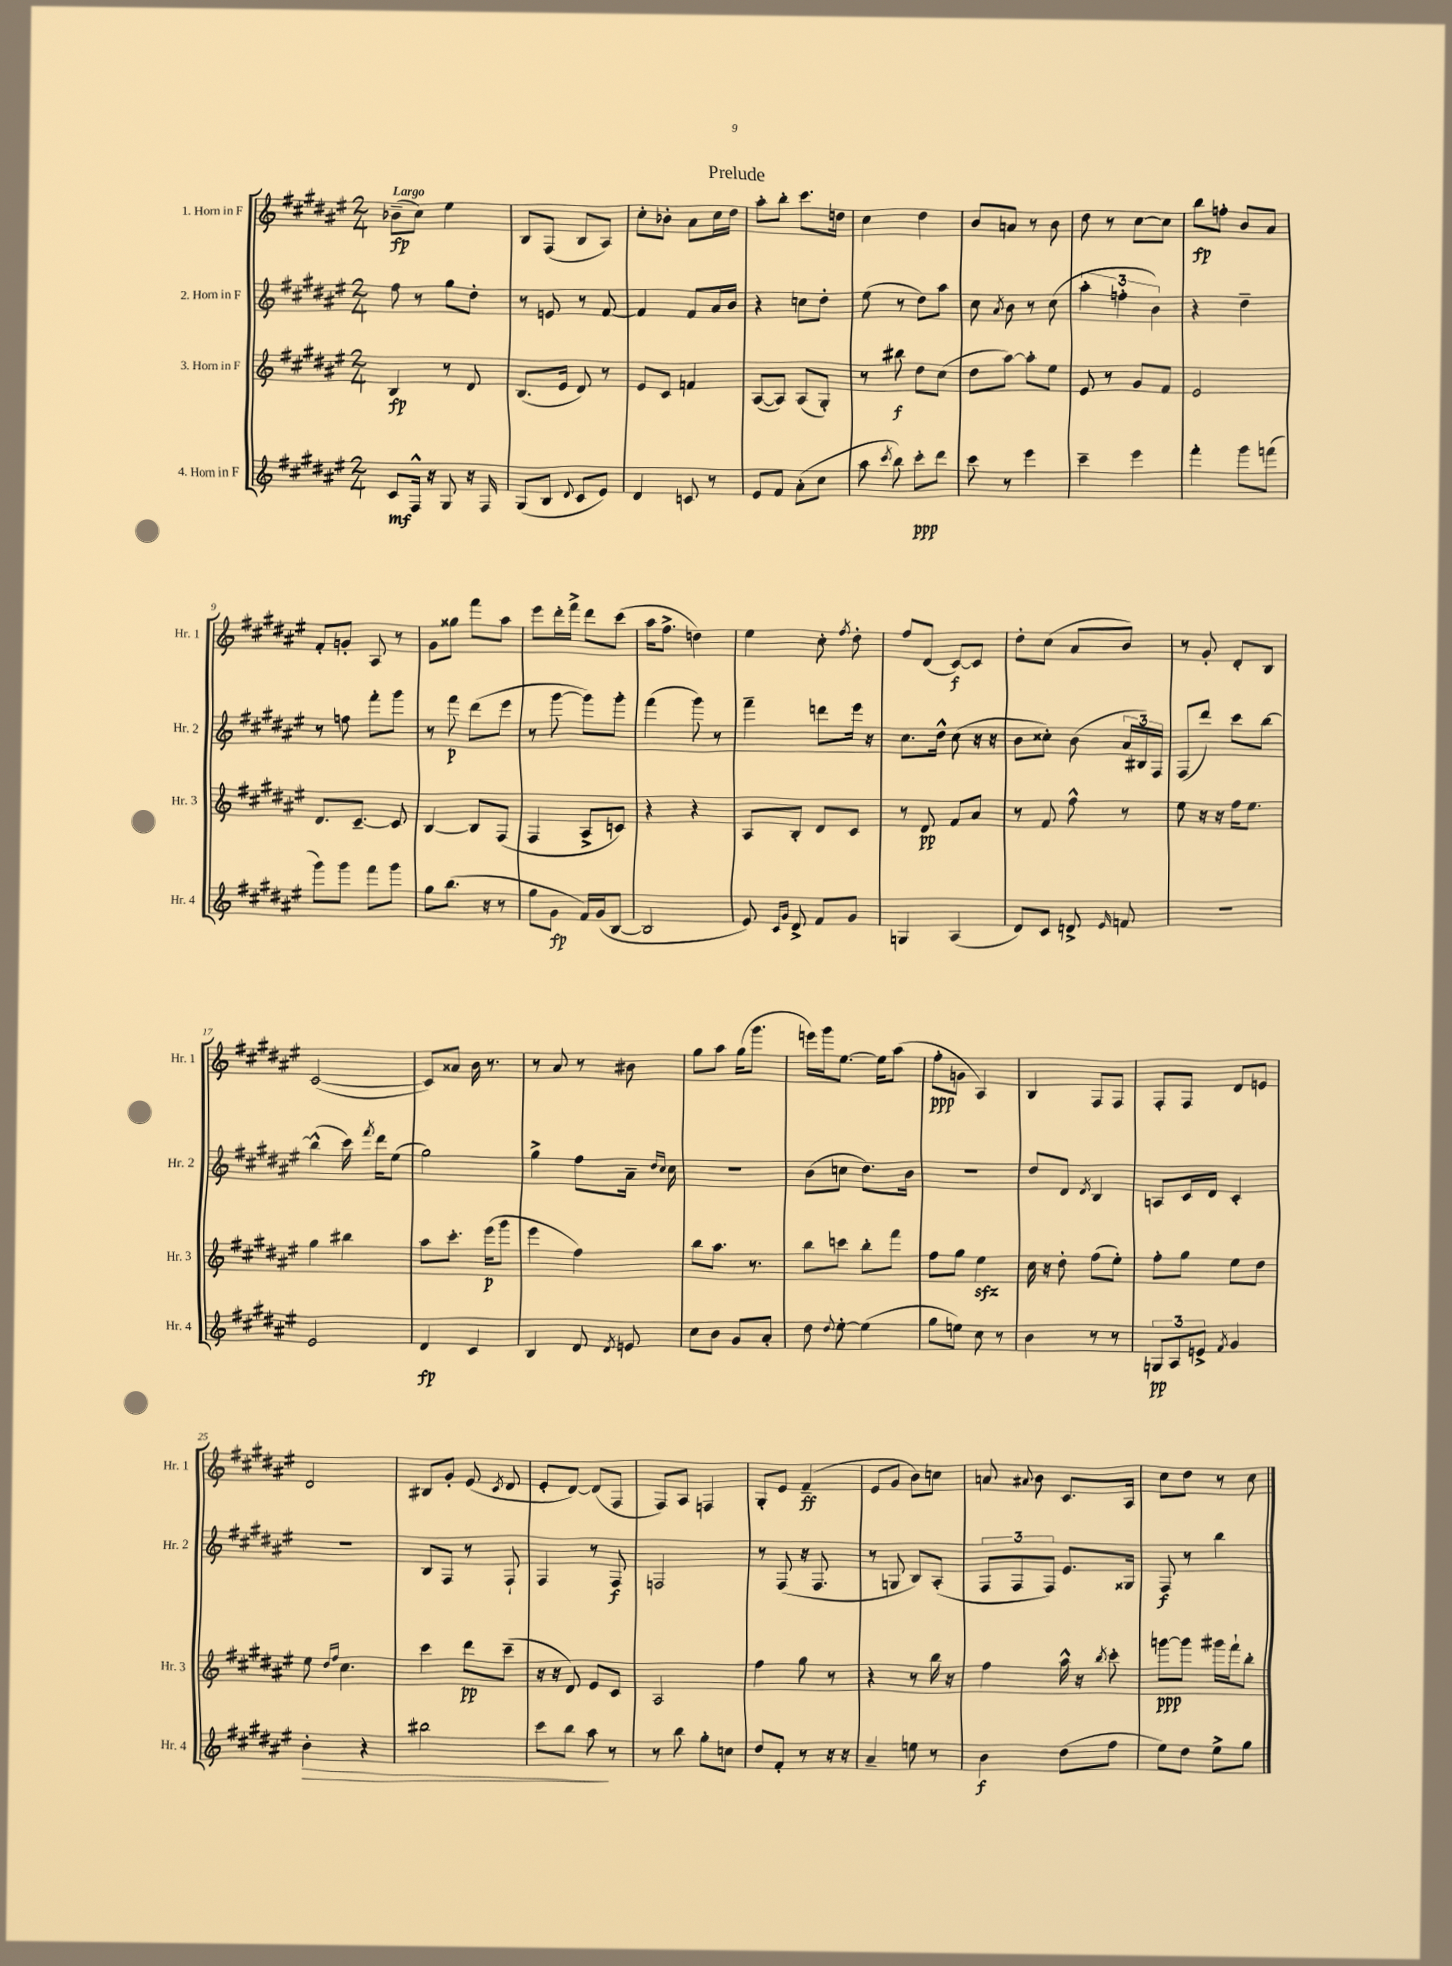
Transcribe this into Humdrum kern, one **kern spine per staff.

**kern	**dynam	**kern	**dynam	**kern	**dynam	**kern	**dynam
*part4	*part4	*part3	*part3	*part2	*part2	*part1	*part1
*staff4	*staff4	*staff3	*staff3	*staff2	*staff2	*staff1	*staff1
*I"4. Horn in F	*	*I"3. Horn in F	*	*I"2. Horn in F	*	*I"1. Horn in F	*
*I'Hr. 4	*	*I'Hr. 3	*	*I'Hr. 2	*	*I'Hr. 1	*
*clefG2	*	*clefG2	*	*clefG2	*	*clefG2	*
*k[f#c#g#d#a#e#]	*	*k[f#c#g#d#a#e#]	*	*k[f#c#g#d#a#e#]	*	*k[f#c#g#d#a#e#]	*
*M2/4	*	*M2/4	*	*M2/4	*	*M2/4	*
=1	=1	=1	=1	=1	=1	=1	=1
!	!	!	!	!	!	!LO:TX:a:B:t=Largo	!
8c#/L	mf	4B/	fp	8ff#\	.	(8b-X~\L	fp
16F#^^/Jk	.	.	.	8r	.	8cc#\J)	.
16r	.	.	.	.	.	.	.
8G#/	.	8r	.	8gg#\L	.	4ee#\	.
16r	.	8d#/	.	8dd#'\J	.	.	.
16F#/	.	.	.	.	.	.	.
=2	=2	=2	=2	=2	=2	=2	=2
(8G#/L	.	(8.B/L	.	8r	.	8B/L	.
8B/J	.	.	.	8en/	.	(8F#/J	.
.	.	16e#/Jk	.	.	.	.	.
8qqd#/	.	.	.	.	.	.	.
8c#/L	.	8d#/)	.	8r	.	8B/L	.
8e#/J)	.	8r	.	[8f#/	.	8A#/J)	.
=3	=3	=3	=3	=3	=3	=3	=3
4d#/	.	8e#/L	.	4f#/]	.	8cc#'\L	.
.	.	8c#/J	.	.	.	8b-X'\J	.
8cn/	.	4fn/	.	8f#/L	.	8a#\L	.
8r	.	.	.	16a#/L	.	16cc#\L	.
.	.	.	.	16b/JJ	.	16dd#\JJ	.
=4	=4	=4	=4	=4	=4	=4	=4
8e#/L	.	([8A#/L	.	4r	.	8aa#'\L	.
8f#/J	.	8A#/J])	.	.	.	8bb'\J	.
(8a#'\L	.	(8A#/L	.	8ccn\L	.	8.ccc#\L	.
8cc#\J	.	8G#'/J)	.	8dd#'\J	.	.	.
.	.	.	.	.	.	16ddn\Jk	.
=5	=5	=5	=5	=5	=5	=5	=5
8aa#\	.	8r	.	(8ee#\	.	4cc#\	.
8qccc#/	.	.	.	.	.	.	.
8bb\)	.	8bb#X\	f	8r	.	.	.
8ccc#'\L	ppp	8dd#\L	.	8dd#\L)	.	4dd#\	.
8ddd#\J	.	(8cc#\J	.	8aa#\J	.	.	.
=6	=6	=6	=6	=6	=6	=6	=6
8ccc#\	.	8dd#\L	.	8cc#\	.	8b/L	.
.	.	.	.	8qa#/	.	.	.
8r	.	[8aa#\J)	.	8b\	.	8an/J	.
4eee#\	.	8aa#'\L]	.	8r	.	8r	.
.	.	8ee#\J	.	(8cc#\	.	8b\	.
=7	=7	=7	=7	=7	=7	=7	=7
4ccc#~\	.	8e#/	.	6aa#'\	.	8dd#\	.
.	.	8r	.	.	.	8r	.
.	.	.	.	6ffn'\	.	.	.
4eee#\	.	8g#/L	.	.	.	[8cc#\L	.
.	.	.	.	6b\)	.	.	.
.	.	8f#/J	.	.	.	8cc#\J]	.
=8	=8	=8	=8	=8	=8	=8	=8
4fff#'\	.	2e#/	.	4r	.	8bb\L	fp
.	.	.	.	.	.	8ffn'\J	.
8ggg#\L	.	.	.	4dd#~\	.	8b/L	.
(8fffn\J	.	.	.	.	.	8a#/J	.
!!LO:LB:g=z
=9	=9	=9	=9	=9	=9	=9	=9
8ggg#\L)	.	8.d#/L	.	8r	.	8f#'/L	.
8ggg#\J	.	.	.	8ffn\	.	8gn'/J	.
.	.	[8.c#~/J	.	.	.	.	.
8fff#\L	.	.	.	8fff#'\L	.	8A#/	.
8ggg#\J	.	8c#/]	.	8ggg#\J	.	8r	.
=10	=10	=10	=10	=10	=10	=10	=10
8gg#\L	.	[4B/	.	8r	.	8g#\L	.
(8.bb\J	.	.	.	8fff#\	p	8gg##X\J	.
.	.	8B/L]	.	(8ddd#\L	.	8fff#\L	.
16r	.	.	.	.	.	.	.
8r	.	(8F#/J	.	8eee#\J	.	8aa#\J	.
=11	=11	=11	=11	=11	=11	=11	=11
8gg#\L	.	4F#/	.	8r	.	8eee#\L	.
8g#\J	fp	.	.	[8ggg#\	.	16ddd#'\L	.
.	.	.	.	.	.	16fff#^\JJ	.
16f#/LL)	.	8A#^/L	.	8ggg#\L])	.	8ddd#\L	.
(16g#/J	.	.	.	.	.	.	.
[8B/J	.	8cn/J)	.	8ggg#'\J	.	(8ccc#\J	.
=12	=12	=12	=12	=12	=12	=12	=12
2B/]	.	4r	.	(4fff#\	.	16aa#\KL	.
.	.	.	.	.	.	8.ff#^\J	.
.	.	4r	.	8ggg#\)	.	4ddn\)	.
.	.	.	.	8r	.	.	.
=13	=13	=13	=13	=13	=13	=13	=13
8e#/)	.	8A#/L	.	4fff#~\	.	4ee#\	.
16qqc#/LL	.	.	.	.	.	.	.
16qqg#/JJ	.	.	.	.	.	.	.
8d#^/	.	8B'/J	.	.	.	.	.
8f#/L	.	8d#/L	.	8dddn\L	.	8cc#'\	.
.	.	.	.	.	.	8qff#/	.
8g#/J	.	8c#/J	.	16eee#\Jk	.	8dd#'\	.
.	.	.	.	16r	.	.	.
=14	=14	=14	=14	=14	=14	=14	=14
4Gn/	.	8r	.	8.cc#\L	.	8ff#/L	.
.	.	8d#/	pp	.	.	(8d#/J	.
.	.	.	.	16dd#^^\Jk	.	.	.
(4A#/	.	8f#/L	.	(8cc#\	.	[8c#/L)	f
.	.	8a#/J	.	16r	.	8c#/J]	.
.	.	.	.	16r	.	.	.
=15	=15	=15	=15	=15	=15	=15	=15
8d#/L)	.	8r	.	8b\L	.	8dd#'\L	.
8c#/J	.	8f#/	.	8cc##X'\J)	.	(8cc#\J	.
8dn^/	.	8ff#^^\	.	(8b\	.	8a#/L	.
16qqe#/	.	.	.	.	.	.	.
8fn/	.	8r	.	24a#/LL	.	8b/J)	.
.	.	.	.	24B#X/)	.	.	.
.	.	.	.	24F#/JJ	.	.	.
=16	=16	=16	=16	=16	=16	=16	=16
2r	.	8ee#\	.	(8F#/L	.	8r	.
.	.	16r	.	8ddd#/J)	.	8g#'/	.
.	.	16r	.	.	.	.	.
.	.	16ff#\KL	.	8ccc#\L	.	8d#'/L	.
.	.	8.ee#\J	.	.	.	.	.
.	.	.	.	[8bb\J	.	8B/J	.
!!LO:LB:g=z
=17	=17	=17	=17	=17	=17	=17	=17
2e#/	.	4gg#\	.	(4bb^^\]	.	([2c#/	.
.	.	4bb#X\	.	16ccc#\)	.	.	.
.	.	.	.	8qfff#/	.	.	.
.	.	.	.	16ddd#\KL	.	.	.
.	.	.	.	(8ee#\J	.	.	.
=18	=18	=18	=18	=18	=18	=18	=18
4d#/	fp	8aa#\L	.	2gg#\)	.	8c#/L])	.
.	.	8.ccc#'\J	.	.	.	8a##X/J	.
4c#/	.	.	.	.	.	16b\	.
.	.	(16eee#\KL	p	.	.	8.r	.
.	.	8ggg#\J	.	.	.	.	.
=19	=19	=19	=19	=19	=19	=19	=19
4B/	.	4eee#\	.	4gg#^\	.	8r	.
.	.	.	.	.	.	8a#/	.
8d#/	.	4ff#\)	.	8ff#\L	.	8r	.
8qd#/	.	.	.	.	.	.	.
8en/	.	.	.	16a#~\Jk	.	8b#X\	.
.	.	.	.	16qqdd#/LL	.	.	.
.	.	.	.	16qqcc#/JJ	.	.	.
.	.	.	.	16cc#\	.	.	.
=20	=20	=20	=20	=20	=20	=20	=20
8cc#\L	.	8bb\L	.	2r	.	8gg#\L	.
8b\J	.	8.aa#\J	.	.	.	8aa#\J	.
8g#/L	.	.	.	.	.	(16gg#\KL	.
.	.	8.r	.	.	.	8.ggg#\J	.
8a#'/J	.	.	.	.	.	.	.
=21	=21	=21	=21	=21	=21	=21	=21
8dd#\	.	8bb\L	.	(8b\L	.	16eeen\LL)	.
.	.	.	.	.	.	16ggg#\J	.
8qqdd#/	.	.	.	.	.	.	.
[8ee#'\	.	8cccn\J	.	8ccn\J	.	[8.ee#\J	.
(4ee#\]	.	8bb'\L	.	8.dd#\L)	.	.	.
.	.	.	.	.	.	16ee#\KL]	.
.	.	8fff#\J	.	.	.	(8aa#\J	.
.	.	.	.	16b\Jk	.	.	.
=22	=22	=22	=22	=22	=22	=22	=22
8gg#\L	.	8ff#\L	.	2r	.	8ff#'\L	ppp
8een\J)	.	8gg#\J	.	.	.	8gn\J	.
8cc#\	.	4ee#zz\	.	.	.	4A#/)	.
8r	.	.	.	.	.	.	.
=23	=23	=23	=23	=23	=23	=23	=23
4b\	.	16cc#\	.	8dd#/L	.	4B/	.
.	.	16r	.	.	.	.	.
.	.	8dd#'\	.	8d#/J	.	.	.
.	.	.	.	8qd#/	.	.	.
8r	.	(8ff#\L	.	4B/	.	8F#/L	.
8r	.	8ee#'\J)	.	.	.	8F#/J	.
=24	=24	=24	=24	=24	=24	=24	=24
12Gn/L	pp	8ff#'\L	.	8An/L	.	8F#'/L	.
12A#/	.	.	.	.	.	.	.
.	.	8gg#\J	.	16c#/L	.	8F#/J	.
12en^/J	.	.	.	.	.	.	.
.	.	.	.	16d#/JJ	.	.	.
8qf#/	.	.	.	.	.	.	.
4g#/	.	8ee#\L	.	4c#'/	.	8d#/L	.
.	.	8dd#\J	.	.	.	8en/J	.
!!LO:LB:g=z
=25	=25	=25	=25	=25	=25	=25	=25
!	!LO:HP:b	!	!	!	!	!	!
4b'\	>	8ee#\	.	2r	.	2d#/	.
.	.	16qqdd#/LL	.	.	.	.	.
.	.	16qqff#/JJ	.	.	.	.	.
.	.	4.cc#\	.	.	.	.	.
4r	.	.	.	.	.	.	.
=26	=26	=26	=26	=26	=26	=26	=26
2bb#X\	.	4ccc#\	.	8B/L	.	8B#X/L	.
.	.	.	.	8F#/J	.	8g#'/J	.
.	.	8ddd#\L	pp	8r	.	(8e#/	.
.	.	.	.	.	.	8qc#/	.
.	.	(8ccc#~\J	.	8F#`/	.	8d#/	.
=27	=27	=27	=27	=27	=27	=27	=27
8ccc#\L	.	16r	.	4F#/	.	8e#'/L	.
.	.	16r	.	.	.	.	.
8bb\J	.	8d#/)	.	.	.	[8d#/J)	.
8aa#\	.	8e#/L	.	8r	.	(8d#/L]	.
8r	]	8c#/J	.	8F#/	f	8F#/J	.
=28	=28	=28	=28	=28	=28	=28	=28
8r	.	2A#/	.	2Fn/	.	8F#/L)	.
8bb\	.	.	.	.	.	8A#/J	.
8gg#'\L	.	.	.	.	.	4Fn/	.
8ccn\J	.	.	.	.	.	.	.
=29	=29	=29	=29	=29	=29	=29	=29
8dd#/L	.	4ff#\	.	8r	.	8G#'/L	.
8f#'/J	.	.	.	(8F#/	.	8e#/J	.
8r	.	8gg#\	.	16r	.	(4f#~/	ff
.	.	.	.	8.F#/	.	.	.
16r	.	8r	.	.	.	.	.
16r	.	.	.	.	.	.	.
=30	=30	=30	=30	=30	=30	=30	=30
4a#~/	.	4r	.	8r	.	8e#/L	.
.	.	.	.	8Gn/	.	8g#/J	.
8een\	.	8r	.	8B/L)	.	8b\L)	.
8r	.	16bb\	.	(8A#'/J	.	8ccn\J	.
.	.	16r	.	.	.	.	.
=31	=31	=31	=31	=31	=31	=31	=31
4b\	f	4ff#\	.	12F#/L	.	8an/	.
.	.	.	.	12F#/	.	.	.
.	.	.	.	.	.	8qqa#X/	.
.	.	.	.	.	.	8b\	.
.	.	.	.	12F#/J)	.	.	.
(8dd#\L	.	16aa#^^\	.	8.e#/L	.	8.c#/L	.
.	.	16r	.	.	.	.	.
.	.	8qbb/	.	.	.	.	.
8ff#\J	.	8ccc#'\	.	.	.	.	.
.	.	.	.	16G##X/Jk	.	16A#/Jk	.
=32	=32	=32	=32	=32	=32	=32	=32
8ee#\L)	.	[8gggn\L	ppp	8F#/	f	8cc#\L	.
8dd#\J	.	8ggg\J]	.	8r	.	8dd#\J	.
8ee#^\L	.	16ggg#X\LL	.	4bb\	.	8r	.
.	.	16fff#`\J	.	.	.	.	.
8gg#\J	.	8bb'\J	.	.	.	8cc#\	.
==	==	==	==	==	==	==	==
*-	*-	*-	*-	*-	*-	*-	*-
